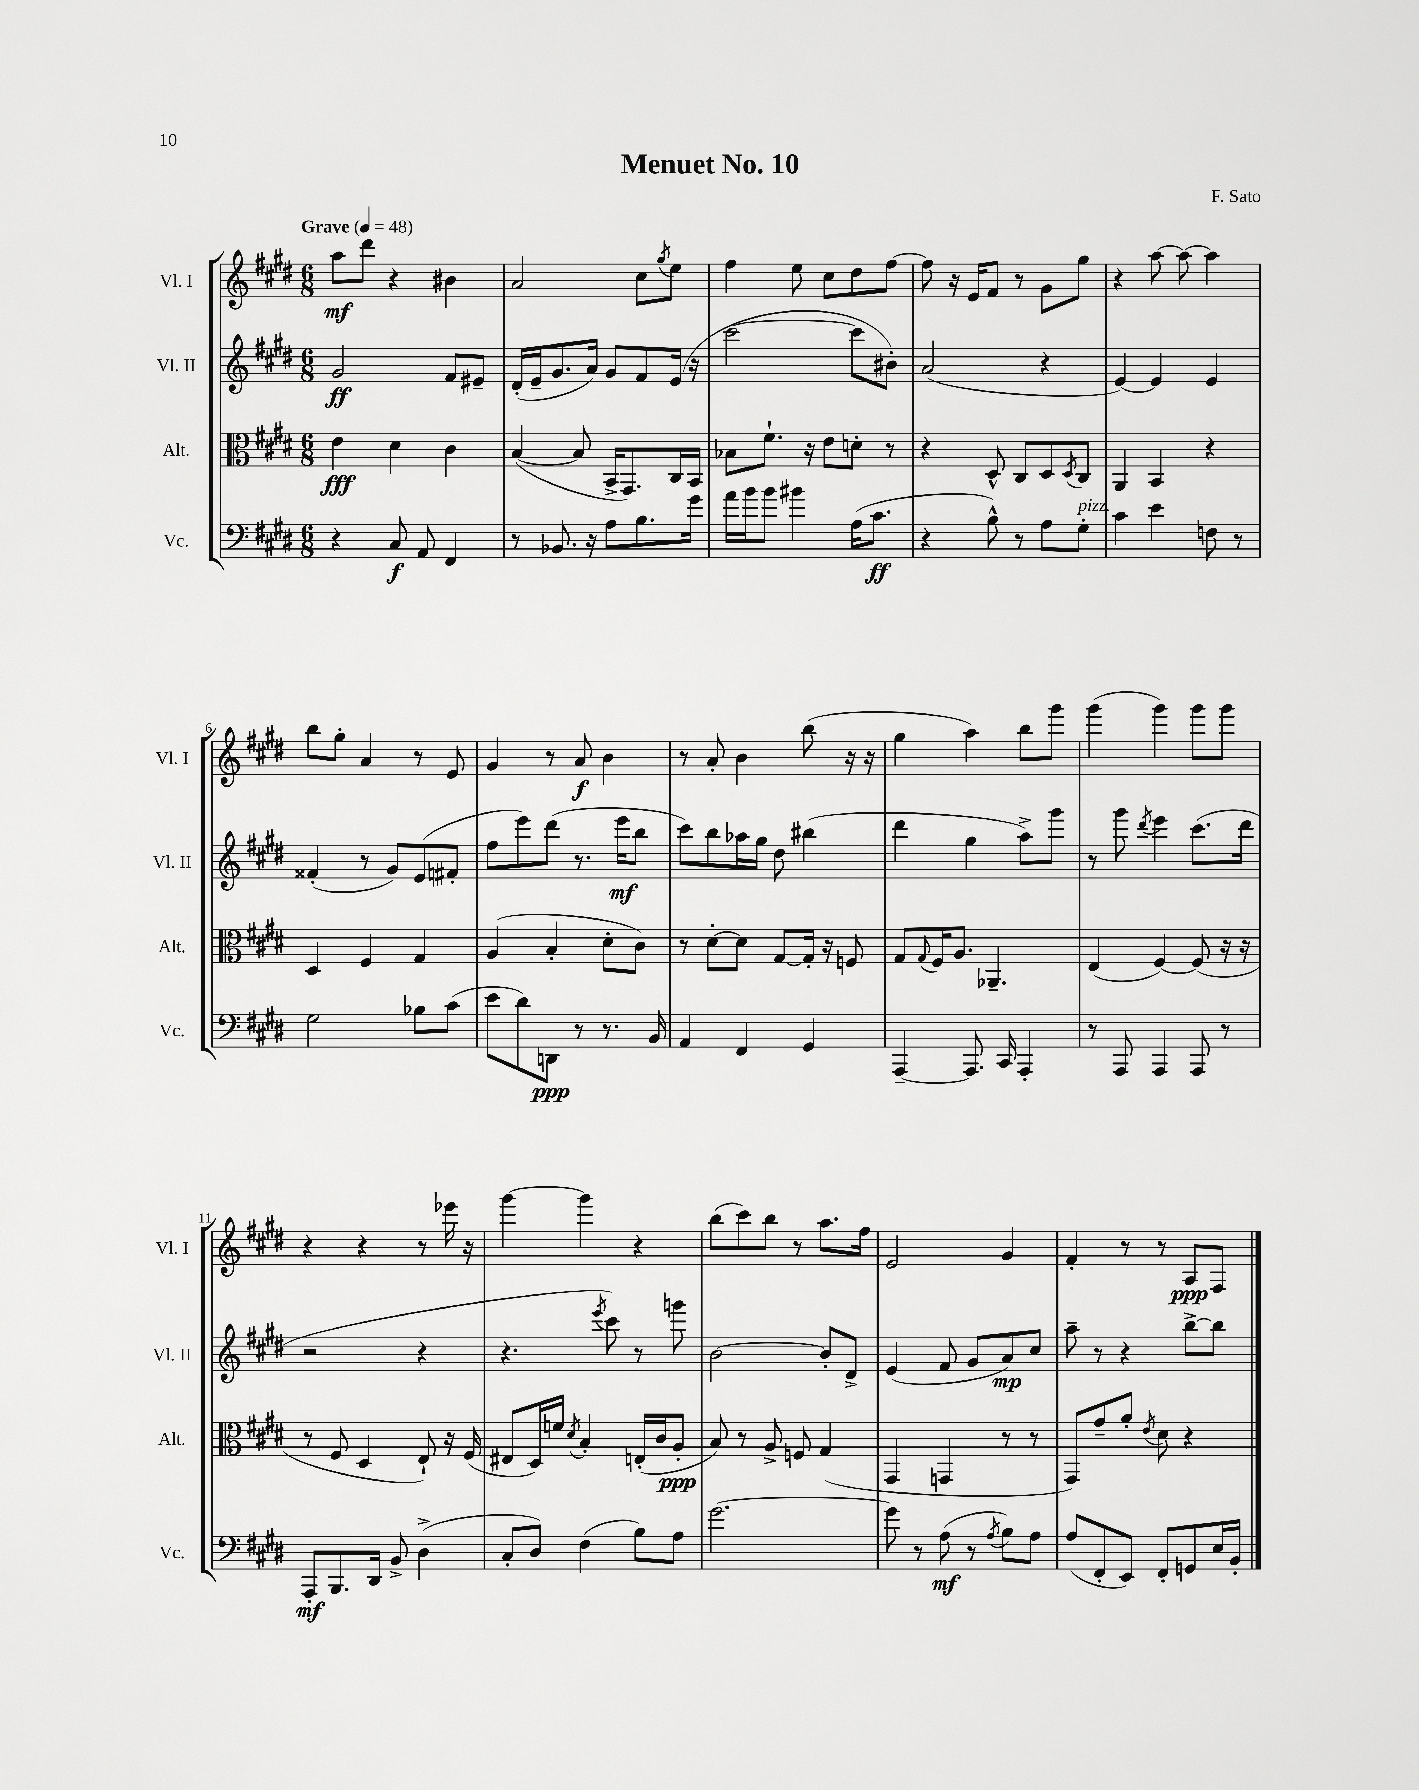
\header { title = "Menuet No. 10" composer = "F. Sato" }
<<
\new StaffGroup <<
\new Staff = "s0" \with { instrumentName = "Vl. I" shortInstrumentName = "Vl. I" } {
    \clef treble \key e \major \numericTimeSignature \time 6/8 \tempo "Grave" 4 = 48
    a''8\mf dis'''8 r4 bis'4 |
    a'2 cis''8 \acciaccatura { gis''8 } e''8 |
    fis''4 e''8 cis''8 dis''8 fis''8~ |
    fis''8 r16 e'16 fis'8 r8 gis'8 gis''8 |
    r4 a''8~ a''8~ a''4 |
    b''8 gis''8-. a'4 r8 e'8 |
    gis'4 r8 a'8\f b'4 |
    r8 a'8-. b'4 b''8( r16 r16 |
    gis''4 a''4) b''8 gis'''8 |
    gis'''4( gis'''4) gis'''8 gis'''8 |
    r4 r4 r8 ees'''16 r16 |
    gis'''4~ gis'''4 r4 |
    b''8( cis'''8) b''8 r8 a''8. fis''16 |
    e'2 gis'4 |
    fis'4-. r8 r8 a8\ppp fis8 \bar "|." |
}
\new Staff = "s1" \with { instrumentName = "Vl. II" shortInstrumentName = "Vl. II" } {
    \clef treble \key e \major \numericTimeSignature \time 6/8
    gis'2\ff fis'8 eis'8-- |
    dis'16-.( e'16-- gis'8. a'16) gis'8 fis'8 e'16( r16 |
    cis'''2~ cis'''8 bis'8-.) |
    a'2( r4 |
    e'4~) e'4 e'4 |
    fisis'4-.( r8 gis'8) e'8( fis'8-. |
    fis''8 e'''8) dis'''8( r8. e'''16\mf b''8 |
    cis'''8) b''8 aes''16 gis''16 dis''8 bis''4( |
    dis'''4 gis''4 a''8->) gis'''8 |
    r8 gis'''8 \acciaccatura { dis'''8 } e'''4 cis'''8.( dis'''16 |
    r2 r4 |
    r4. \acciaccatura { e'''8 } cis'''8) r8 g'''8 |
    b'2~ b'8-. dis'8-> |
    e'4( fis'8 gis'8 a'8\mp) cis''8 |
    a''8-- r8 r4 b''8~-> b''8 \bar "|." |
}
\new Staff = "s2" \with { instrumentName = "Alt." shortInstrumentName = "Alt." } {
    \clef alto \key e \major \numericTimeSignature \time 6/8
    e'4\fff dis'4 cis'4 |
    b4~( b8 b,16-> gis,8.) cis16 b,16 |
    bes8 fis'8.-! r16 e'8 d'8-. r8 |
    r4 dis8-^ cis8 dis8 \acciaccatura { dis8 } cis8 |
    a,4 b,4 r4 |
    dis4 fis4 gis4 |
    a4( b4-. dis'8-. cis'8) |
    r8 dis'8~-. dis'8 gis8~ gis16-. r16 f8 |
    gis8 \appoggiatura { gis8 } fis16 a8. aes,4.-- |
    e4( fis4~) fis8( r16 r16 |
    r8 fis8 dis4 e8-!) r16 fis16( |
    eis8 dis16) f'16 \acciaccatura { dis'8 } b4-. e16-.( cis'16 a8-.\ppp |
    b8) r8 a8-> f8 gis4( |
    gis,4 g,4 r8 r8 |
    gis,8) gis'8-- a'8-. \acciaccatura { e'8 } dis'8 r4 \bar "|." |
}
\new Staff = "s3" \with { instrumentName = "Vc." shortInstrumentName = "Vc." } {
    \clef bass \key e \major \numericTimeSignature \time 6/8
    r4 cis8\f a,8 fis,4 |
    r8 bes,8. r16 a8 b8. gis'16 |
    a'16 b'16 b'8 bis'4 a16( cis'8.\ff |
    r4 b8-^) r8 a8 gis8-.^\markup { \italic "pizz." } |
    cis'4 e'4 f8 r8 |
    gis2 bes8 cis'8( |
    e'8 dis'8) d,8\ppp r8 r8. b,16 |
    a,4 fis,4 gis,4 |
    a,,4~-- a,,8. cis,16 a,,4-. |
    r8 a,,8 a,,4 a,,8 r8 |
    a,,8-.\mf b,,8. dis,16 b,8-> dis4->( |
    cis8-. dis8) fis4( b8) a8 |
    gis'2.~ |
    gis'8 r8 a8\mf( r8 \acciaccatura { a8 } b8) a8 |
    a8( fis,8-. e,8) fis,8-. g,8 e16 b,16-. \bar "|." |
}
>>
>>
